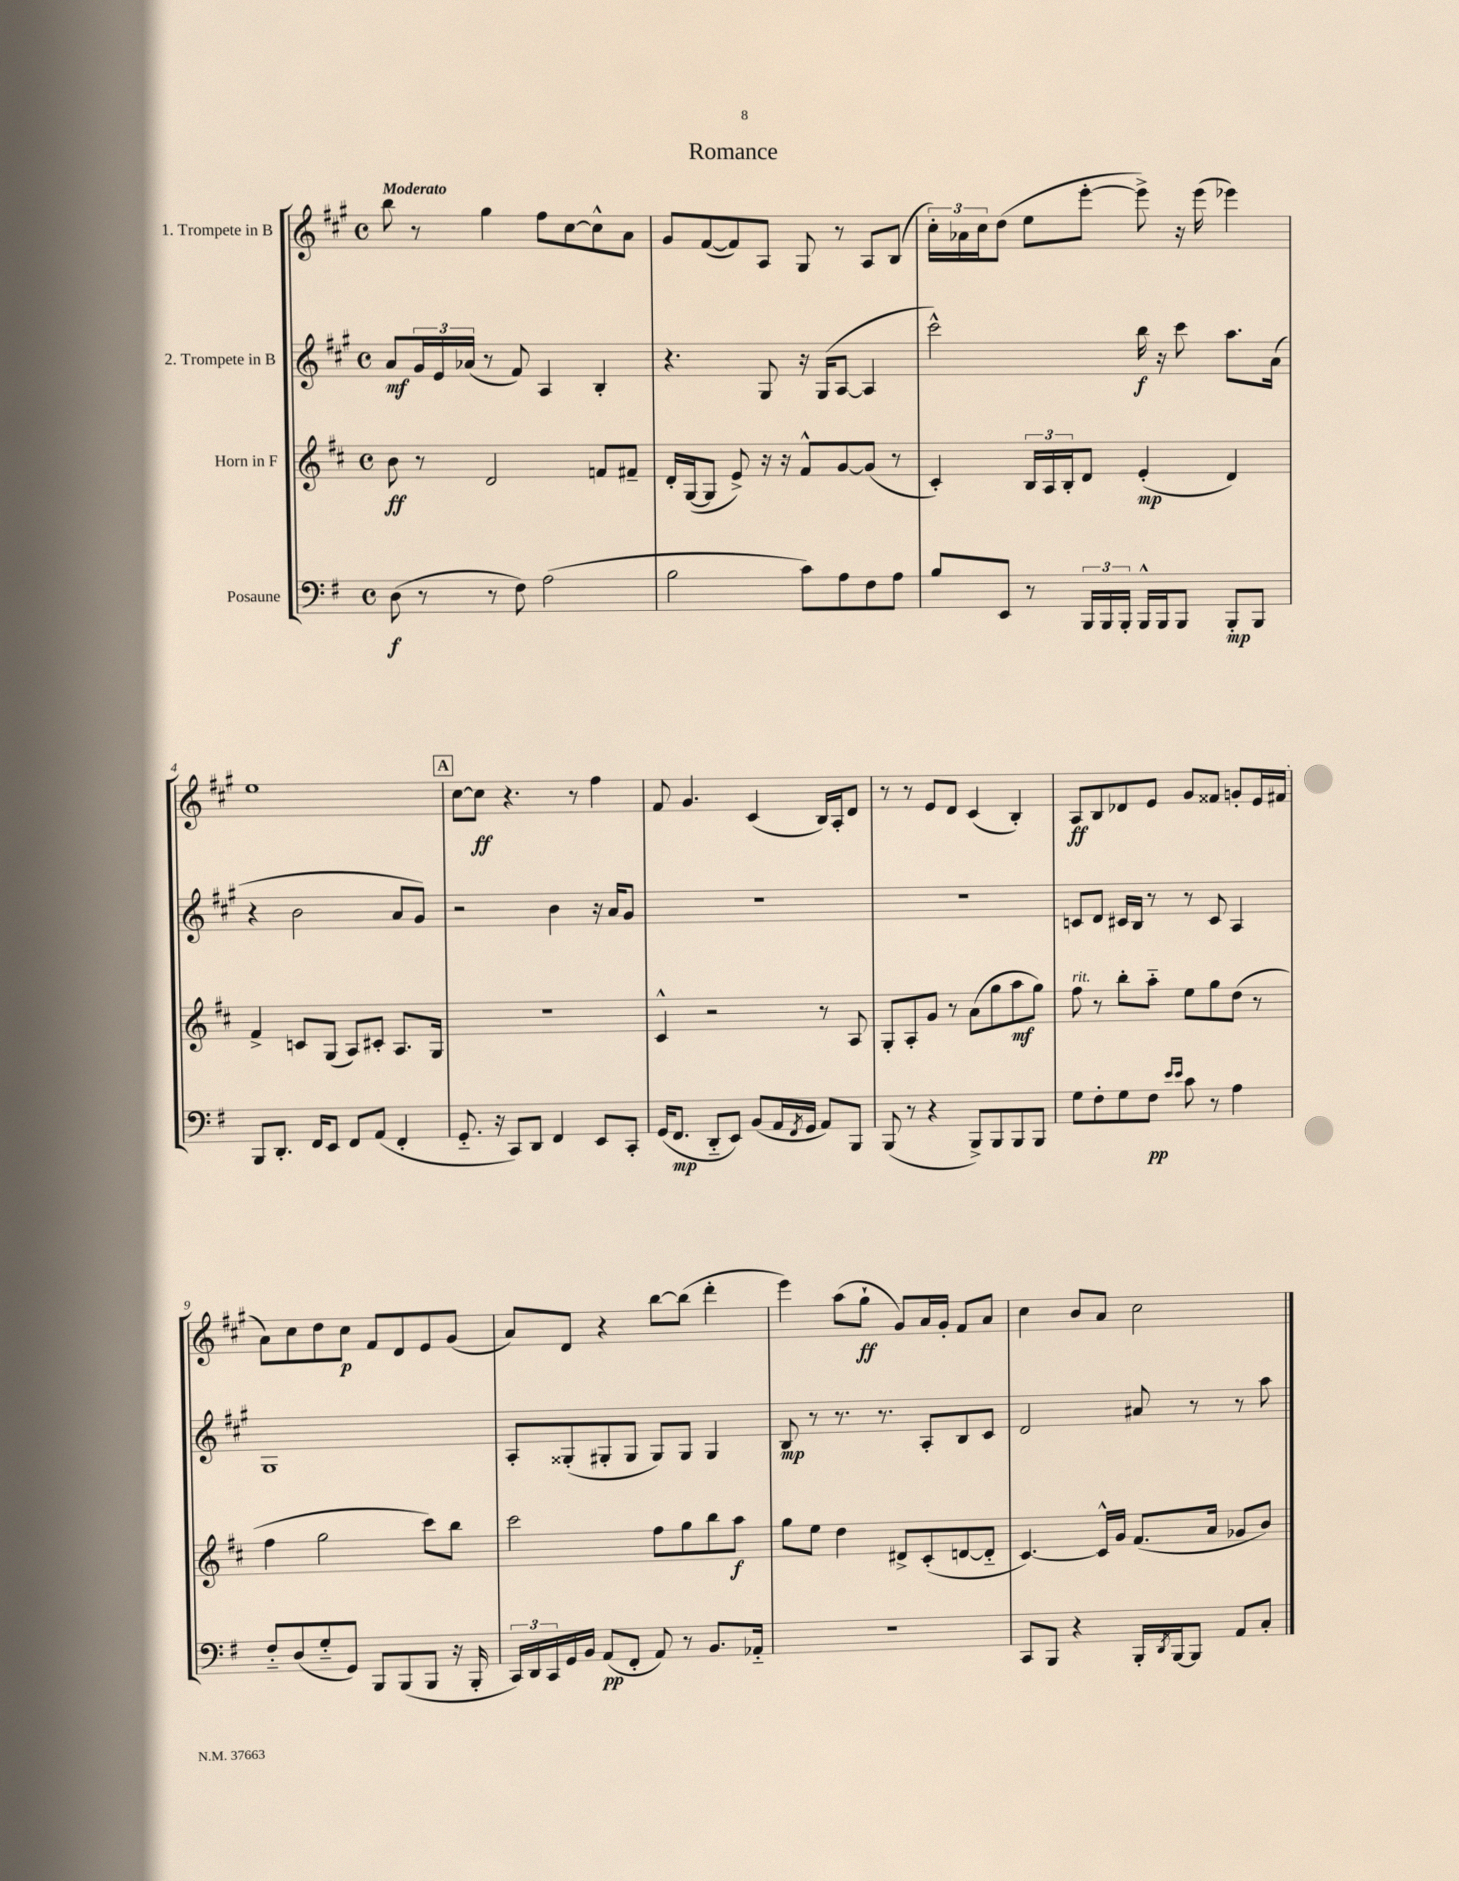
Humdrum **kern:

**kern	**dynam	**kern	**dynam	**kern	**dynam	**kern	**dynam
*part4	*part4	*part3	*part3	*part2	*part2	*part1	*part1
*staff4	*staff4	*staff3	*staff3	*staff2	*staff2	*staff1	*staff1
*I"Posaune	*	*I"Horn in F	*	*I"2. Trompete in B	*	*I"1. Trompete in B	*
*clefF4	*	*clefG2	*	*clefG2	*	*clefG2	*
*k[f#]	*	*k[f#c#]	*	*k[f#c#g#]	*	*k[f#c#g#]	*
*M4/4	*	*M4/4	*	*M4/4	*	*M4/4	*
*met(c)	*	*met(c)	*	*met(c)	*	*met(c)	*
=1	=1	=1	=1	=1	=1	=1	=1
!	!	!	!	!	!	!LO:TX:a:B:t=Moderato	!
(8D\	f	8b\	ff	8a/L	mf	8bb\	.
8r	.	8r	.	24g#/L	.	8r	.
.	.	.	.	24e/	.	.	.
.	.	.	.	(24a-X/JJ	.	.	.
8r	.	2d/	.	8r	.	4gg#\	.
8F#\)	.	.	.	8f#/)	.	.	.
(2A\	.	.	.	4A/	.	8ff#\L	.
.	.	.	.	.	.	[8cc#\	.
.	.	8fn/L	.	4B'/	.	8cc#^^\]	.
.	.	8f#X~/J	.	.	.	8a\J	.
=2	=2	=2	=2	=2	=2	=2	=2
2B\	.	16d'/LL	.	4.r	.	8g#/L	.
.	.	([16G/J	.	.	.	.	.
.	.	8G/J]	.	.	.	([8f#/	.
.	.	8e^/)	.	.	.	8f#/])	.
.	.	16r	.	8G#/	.	8A/J	.
.	.	16r	.	.	.	.	.
8c\L)	.	8f#^^/L	.	16r	.	8G#/	.
.	.	.	.	(16G#/KL	.	.	.
8A\	.	[8g/	.	[8A/J	.	8r	.
8F#\	.	(8g/J]	.	4A/]	.	8A/L	.
8A\J	.	8r	.	.	.	(8B/J	.
=3	=3	=3	=3	=3	=3	=3	=3
8B/L	.	4c#'/)	.	2ccc#^^\)	.	24cc#'\LL)	.
.	.	.	.	.	.	24a-X\	.
.	.	.	.	.	.	24cc#\J	.
8EE/J	.	.	.	.	.	(8dd\J	.
8r	.	24B/LL	.	.	.	8ee\L	.
.	.	24A/	.	.	.	.	.
.	.	24B'/J	.	.	.	.	.
24BBB/LL	.	8d/J	.	.	.	[8eee'\J	.
24BBB/	.	.	.	.	.	.	.
24BBB'/JJ	.	.	.	.	.	.	.
16BBB^^/LL	.	(4e'/	mp	16bb\	f	8eee^\])	.
16BBB/J	.	.	.	16r	.	.	.
8BBB/J	.	.	.	8ccc#\	.	16r	.
.	.	.	.	.	.	(16eee\	.
8BBB'/L	mp	4d/)	.	8.aa\L	.	4eee-X\)	.
8BBB/J	.	.	.	.	.	.	.
.	.	.	.	(16a\Jk	.	.	.
!!LO:LB:g=z
=4	=4	=4	=4	=4	=4	=4	=4
8BBB/L	.	4f#^/	.	4r	.	1ee	.
8.DD'/J	.	.	.	.	.	.	.
.	.	8cn/L	.	2b\	.	.	.
16FF#/KL	.	.	.	.	.	.	.
8EE/J	.	(8G/J	.	.	.	.	.
8FF#/L	.	8A/L)	.	.	.	.	.
(8AA/J	.	8c#X'/J	.	.	.	.	.
4FF#'/	.	8.A/L	.	8a/L	.	.	.
.	.	.	.	8g#/J)	.	.	.
.	.	16G/Jk	.	.	.	.	.
!!LO:REH:place=s1:t=A
=5	=5	=5	=5	=5	=5	=5	=5
8.GG/	.	1r	.	2r	.	[8cc#\L	.
.	.	.	.	.	.	8cc#\J]	ff
16r	.	.	.	.	.	.	.
8CC/L)	.	.	.	.	.	4.r	.
8DD/J	.	.	.	.	.	.	.
4FF#/	.	.	.	4b\	.	.	.
.	.	.	.	.	.	8r	.
8EE/L	.	.	.	16r	.	4ff#\	.
.	.	.	.	16a/KL	.	.	.
8CC'/J	.	.	.	8g#/J	.	.	.
=6	=6	=6	=6	=6	=6	=6	=6
(16GG/KL	.	4c#^^/	.	1r	.	8f#/	.
8.FF#/J	mp	.	.	.	.	.	.
.	.	.	.	.	.	4.g#/	.
8DD/L	.	2r	.	.	.	.	.
8EE/J)	.	.	.	.	.	.	.
(8BB/L	.	.	.	.	.	(4c#/	.
16AA/L	.	.	.	.	.	.	.
8qFF#/	.	.	.	.	.	.	.
16GG/JJ	.	.	.	.	.	.	.
8AA/L)	.	8r	.	.	.	16B/LL)	.
.	.	.	.	.	.	16A'/J	.
8BBB/J	.	8A/	.	.	.	8d/J	.
=7	=7	=7	=7	=7	=7	=7	=7
(8BBB/	.	8G'/L	.	1r	.	8r	.
8r	.	8A'/	.	.	.	8r	.
4r	.	8g/J	.	.	.	8e/L	.
.	.	8r	.	.	.	8d/J	.
8BBB^/L)	.	(8a\L	.	.	.	(4c#/	.
8BBB/	.	8gg\	.	.	.	.	.
8BBB/	.	8aa\	mf	.	.	4B'/)	.
8BBB/J	.	8gg\J)	.	.	.	.	.
=8	=8	=8	=8	=8	=8	=8	=8
!	!	!LO:TX:a:i:t=rit.	!	!	!	!	!
8G\L	.	8ff#\	.	8cn/L	.	8A/L	ff
8F#'\	.	8r	.	8d/J	.	8B/	.
8G\	.	8bb'\L	.	16c#X/LL	.	8d-X/	.
.	.	.	.	16B/JJ	.	.	.
8F#\J	pp	8aa\J	.	8r	.	8e/J	.
16qqe/LL	.	.	.	.	.	.	.
16qqe/JJ	.	.	.	.	.	.	.
8c\	.	8ee\L	.	8r	.	8g#/L	.
8r	.	8gg\	.	8c#/	.	8f##X/J	.
4A\	.	(8dd\J	.	4A/	.	8gn'/L	.
.	.	8r	.	.	.	16e/L	.
.	.	.	.	.	.	(16f#X/JJ	.
!!LO:LB:g=z
=9	=9	=9	=9	=9	=9	=9	=9
8F#/L	.	4ff#\	.	1G#	.	8a\L)	.
(8D/	.	.	.	.	.	8cc#\	.
8G/	.	2gg\	.	.	.	8dd\	.
8GG/J)	.	.	.	.	.	8cc#\J	p
8BBB/L	.	.	.	.	.	8f#/L	.
(8BBB/	.	.	.	.	.	8d/	.
8BBB/J	.	8ccc#\L)	.	.	.	8e/	.
16r	.	8bb\J	.	.	.	(8g#/J	.
16BBB'/	.	.	.	.	.	.	.
=10	=10	=10	=10	=10	=10	=10	=10
24CC/LL)	.	2ccc#\	.	8A'/L	.	8a/L)	.
24DD/	.	.	.	.	.	.	.
24CC/	.	.	.	.	.	.	.
16GG/	.	.	.	(8G##X'/	.	8d/J	.
16BB/JJ	.	.	.	.	.	.	.
(8AA/L	pp	.	.	8G#X'/	.	4r	.
8FF#'/J	.	.	.	8G#/J	.	.	.
8AA/)	.	8ff#\L	.	8G#/L)	.	[8bb\L	.
8r	.	8gg\	.	8G#/J	.	(8bb\J]	.
8.BB/L	.	8bb\	.	4G#/	.	4ddd'\	.
.	.	8aa\J	f	.	.	.	.
16AA-X/Jk	.	.	.	.	.	.	.
=11	=11	=11	=11	=11	=11	=11	=11
1r	.	8gg\L	.	8B/	mp	4eee\)	.
.	.	8ee\J	.	8r	.	.	.
.	.	4dd\	.	8.r	.	(8aa\L	.
.	.	.	.	.	.	8gg#`\J	ff
.	.	.	.	8.r	.	.	.
.	.	8d#X^/L	.	.	.	8g#/L)	.
.	.	(8c#'/	.	8A'/L	.	16a/L	.
.	.	.	.	.	.	16g#'/JJ	.
.	.	[8dn/	.	8B/	.	8f#/L	.
.	.	8d/J]	.	8c#/J	.	8a/J	.
=12	=12	=12	=12	=12	=12	=12	=12
8CC/L	.	[4.c#/)	.	2d/	.	4cc#\	.
8BBB/J	.	.	.	.	.	.	.
4r	.	.	.	.	.	8b/L	.
.	.	16c#^^/LL]	.	.	.	8a/J	.
.	.	16g/JJ	.	.	.	.	.
16BBB'/LL	.	(8.f#/L	.	8a#X/	.	2cc#\	.
8qDD/	.	.	.	.	.	.	.
[16BBB/J	.	.	.	.	.	.	.
8BBB/J]	.	.	.	8r	.	.	.
.	.	16a/Jk	.	.	.	.	.
8AA/L	.	8g-X/L	.	8r	.	.	.
8C'/J	.	8b/J)	.	8aa\	.	.	.
==	==	==	==	==	==	==	==
*-	*-	*-	*-	*-	*-	*-	*-
